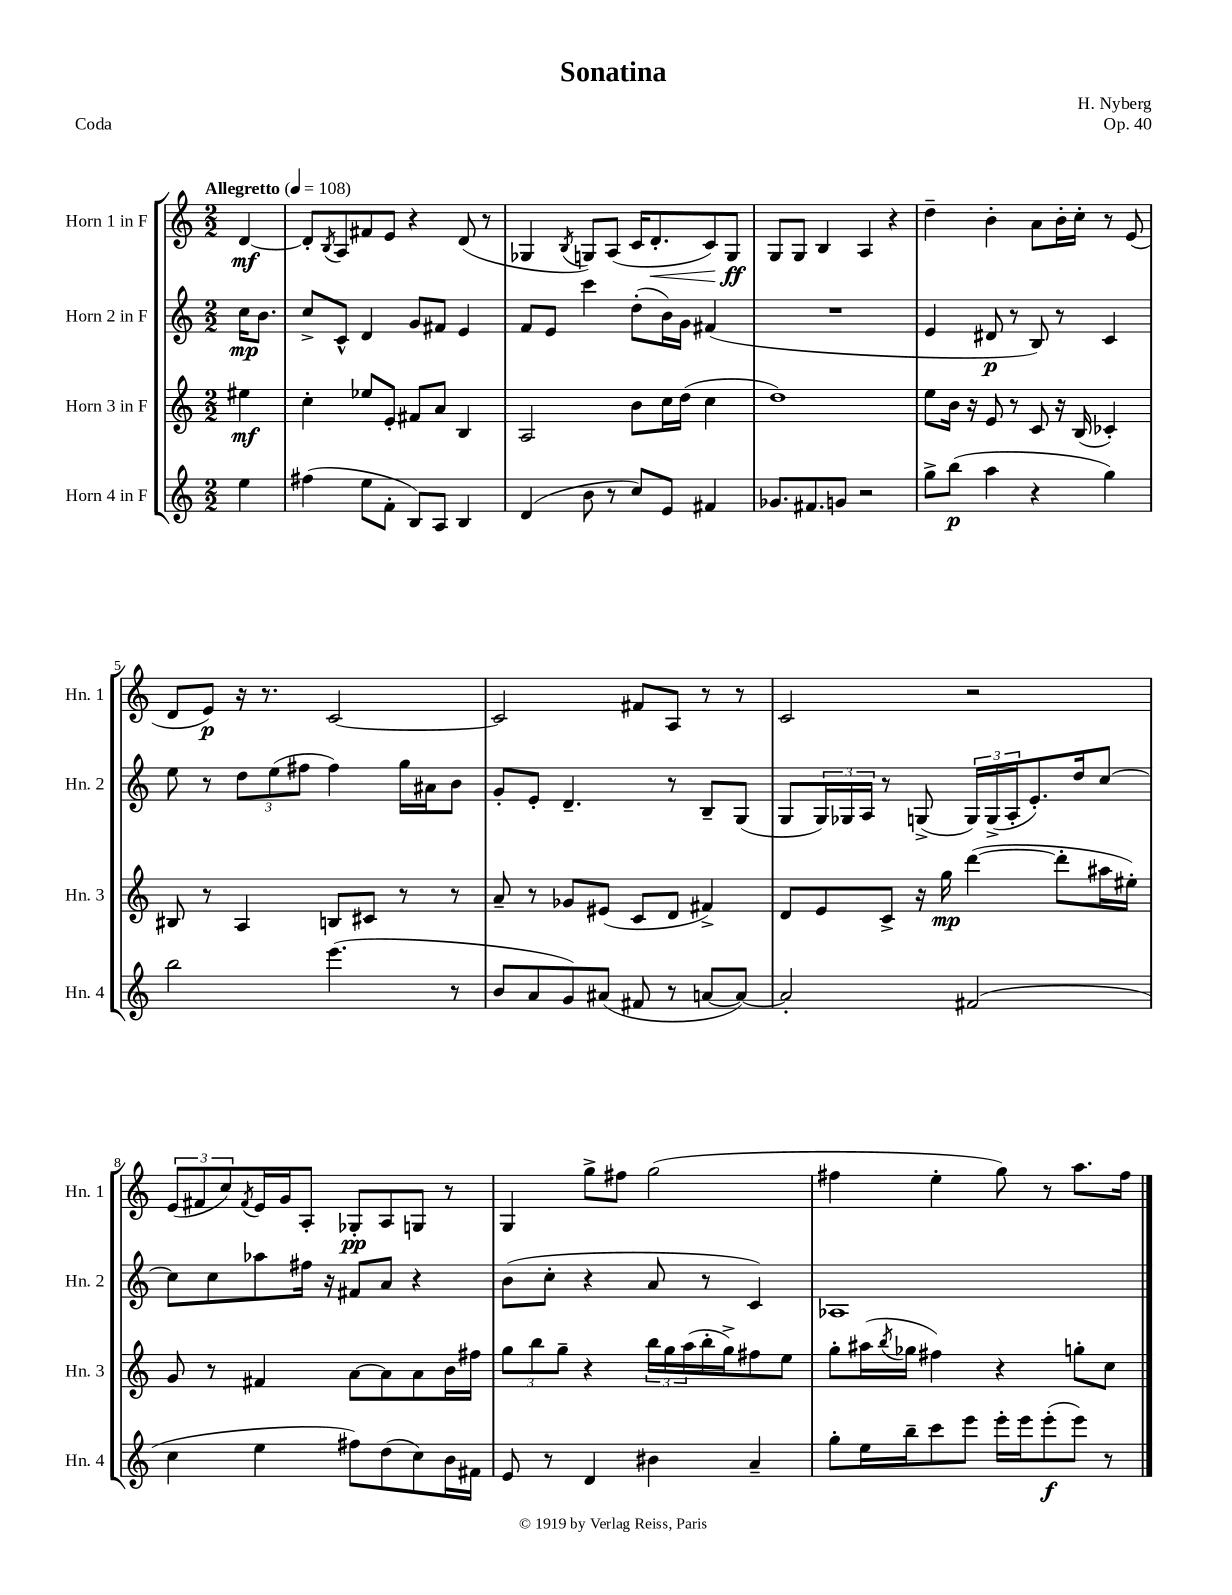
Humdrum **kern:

**kern	**kern	**kern	**kern
*staff4	*staff3	*staff2	*staff1
*clefG2	*clefG2	*clefG2	*clefG2
*k[]	*k[]	*k[]	*k[]
*M2/2	*M2/2	*M2/2	*M2/2
*MM108	*MM108	*MM108	*MM108
4ee	4ee#	16cc	[4d
.	.	8.b	.
=	=	=	=
(4ff#	4cc'	8cc^	8d']
.	.	.	8qB
.	.	8c^^	8A
8ee	8ee-	4d	8f#
8f'	8e'	.	8e
8B)	8f#	8g	4r
8A	8a	8f#	.
4B	4B	4e	(8d
.	.	.	8r
=	=	=	=
(4d	2A	8f	4G-
.	.	8e	.
.	.	.	8qB
8b	.	4ccc	8G)
8r	.	.	(8A
8cc)	8b	(8dd'	16c
.	.	.	8.d'
8e	16cc	16b)	.
.	(16dd	16g	.
4f#	4cc	(4f#	8c)
.	.	.	8G
=	=	=	=
8.g-	1dd)	1r	8G
.	.	.	8G
8.f#	.	.	.
.	.	.	4B
8g	.	.	.
2r	.	.	4A
.	.	.	4r
=	=	=	=
8gg^	8ee	4e	4dd~
(8bb	16b	.	.
.	16r	.	.
4aa	8e	8d#	4b'
.	8r	8r	.
4r	8c	8B)	8a
.	16r	8r	16b'
.	(16B	.	16cc'
4gg)	4c-')	4c	8r
.	.	.	(8e
=	=	=	=
2bb	8B#	8ee	8d
.	8r	8r	8e)
.	4A	12dd	16r
.	.	.	8.r
.	.	(12ee	.
.	.	12ff#	.
(4.eee	8B	4ff#)	[2c
.	8c#	.	.
.	8r	16gg	.
.	.	16a#	.
8r	8r	8b	.
=	=	=	=
8b	8a~	8g'	2c]
8a	8r	8e'	.
8g)	8g-	4.d~	.
(8a#	(8e#	.	.
8f#	8c	.	8f#
8r	8d	8r	8A
[8a	4f#^)	8B~	8r
8a_)	.	(8G	8r
=	=	=	=
2a']	8d	8G	2c
.	8e	24G)	.
.	.	24G-	.
.	.	24A	.
.	8c^	8r	.
.	16r	(8G^	.
.	16gg	.	.
(2f#	([4ddd	24G)	2r
.	.	(24G^	.
.	.	24A'	.
.	.	8.e')	.
.	8ddd']	.	.
.	.	16dd	.
.	16aa#	[8cc	.
.	16ee#')	.	.
=	=	=	=
4cc	8g	8cc]	(12e
.	.	.	12f#
.	8r	8cc	.
.	.	.	12cc)
.	.	.	8qf#
4ee	4f#	8aa-	16e
.	.	.	16g
.	.	16ff#	8A'
.	.	16r	.
8ff#)	[8a	8f#	8G-'
(8dd	8a]	8a	8A
8cc)	8a	4r	8G
16b	16b	.	8r
16f#	16ff#	.	.
=	=	=	=
8e	12gg	(8b	4G
.	12bb	.	.
8r	.	8cc'	.
.	12gg~	.	.
4d	4r	4r	8gg^
.	.	.	8ff#
4b#	24bb	8a	(2gg
.	24gg	.	.
.	(24aa	.	.
.	16bb'	8r	.
.	16gg^)	.	.
4a~	8ff#	4c)	.
.	8ee	.	.
=	=	=	=
8gg'	8gg'	1A-	4ff#
16ee	(16aa#	.	.
.	8qbb	.	.
16bb~	16gg-	.	.
8ccc	4ff#)	.	4ee'
8eee	.	.	.
16eee'	4r	.	8gg)
16eee	.	.	.
(8eee'	.	.	8r
8eee)	8gg'	.	8.aa
8r	8cc	.	.
.	.	.	16ff#
==	==	==	==
*-	*-	*-	*-
